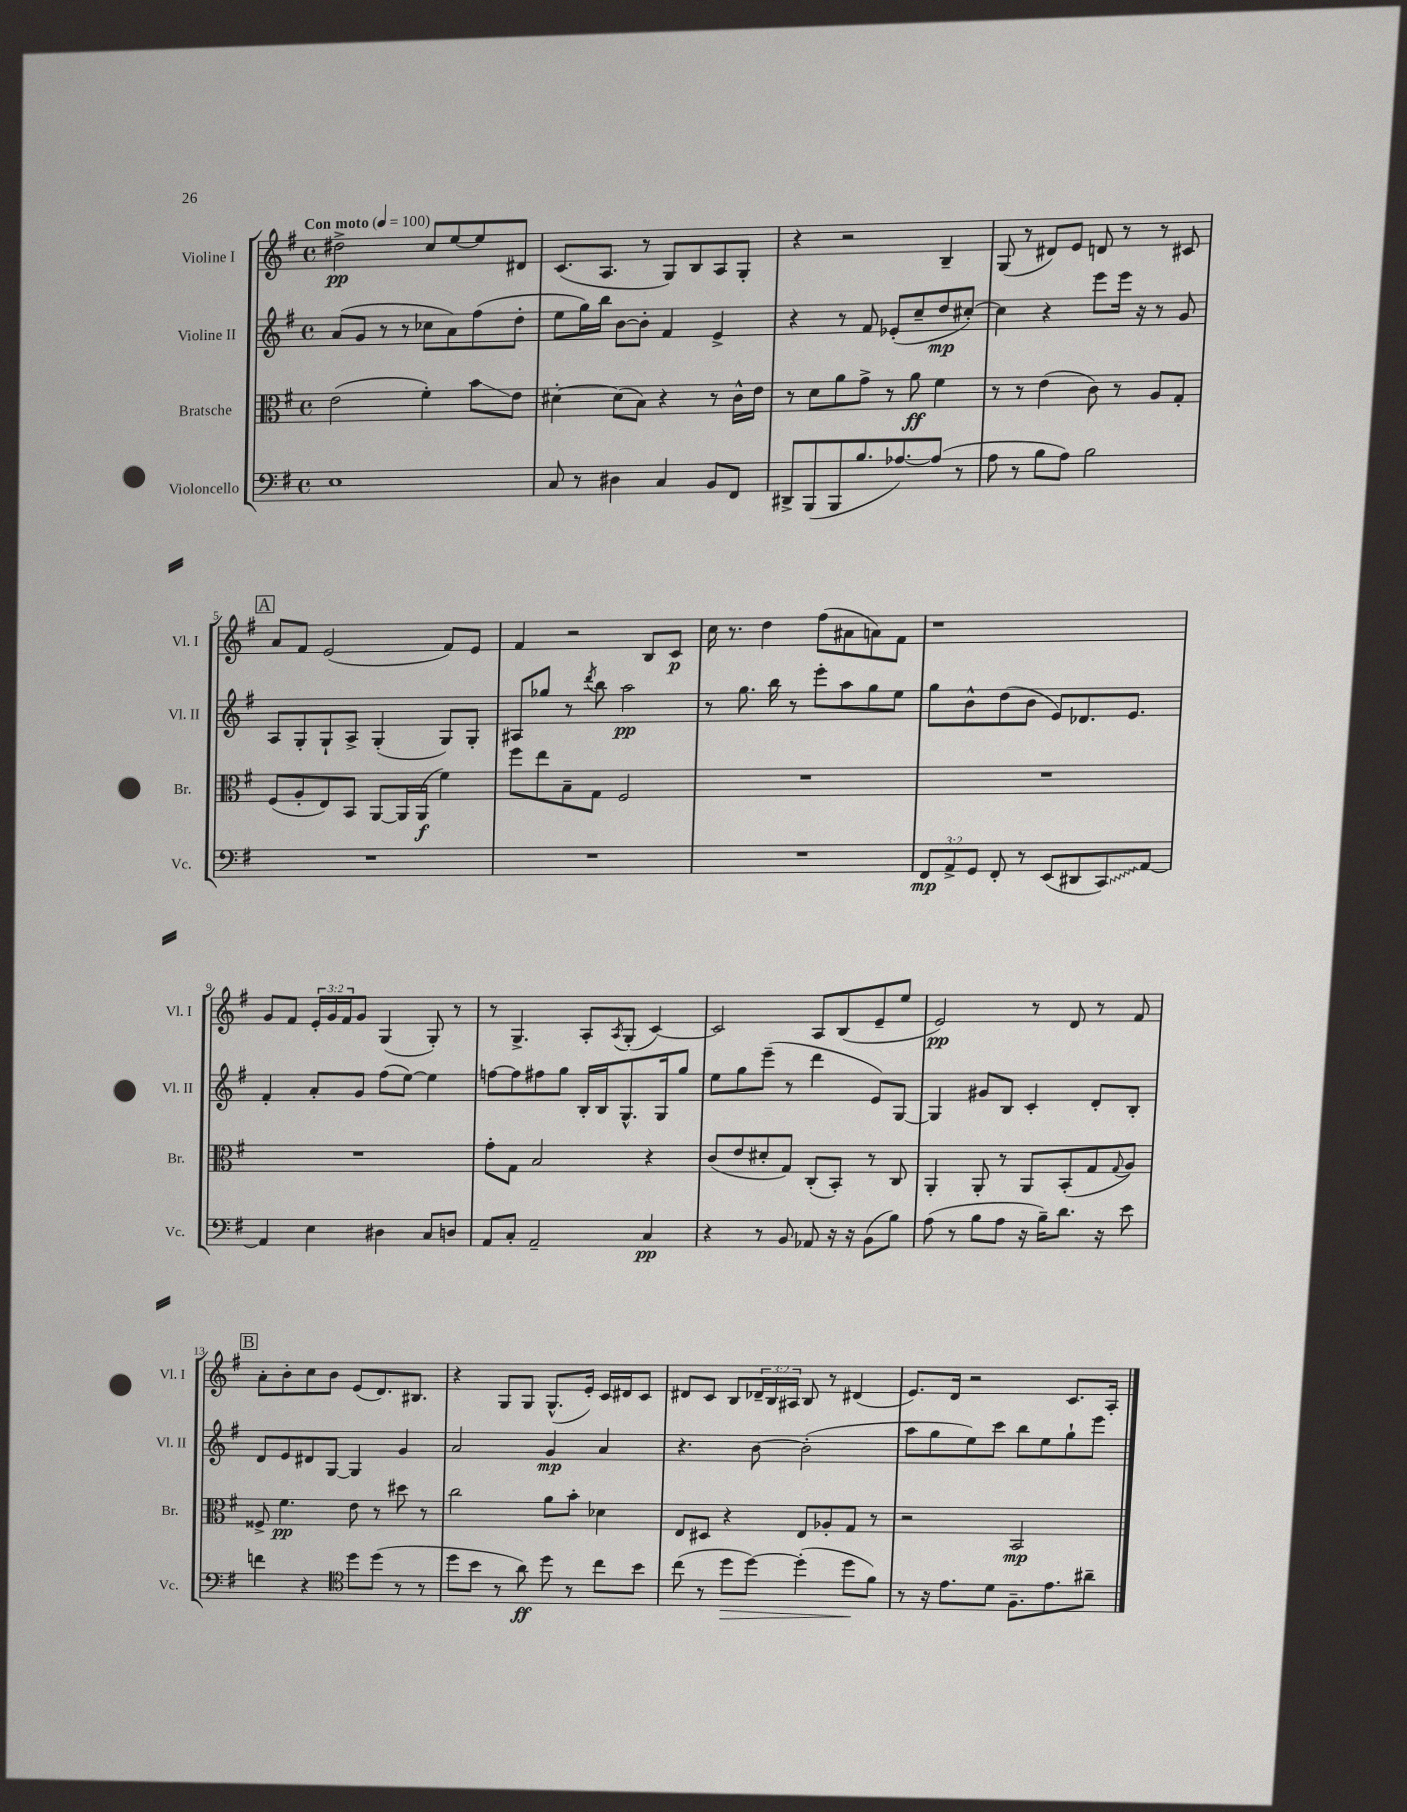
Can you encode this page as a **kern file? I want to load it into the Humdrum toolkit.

**kern	**kern	**kern	**kern
*staff4	*staff3	*staff2	*staff1
*clefF4	*clefC3	*clefG2	*clefG2
*k[f#]	*k[f#]	*k[f#]	*k[f#]
*M4/4	*M4/4	*M4/4	*M4/4
*met(c)	*met(c)	*met(c)	*met(c)
*MM100	*MM100	*MM100	*MM100
1E	(2e	(8a	2dd#^
.	.	8g	.
.	.	8r	.
.	.	8r	.
.	4f#')	8cc-	8cc
.	.	8a)	[8ee
.	8b	(8ff#	8ee]
.	8e	8dd'	8d#
=	=	=	=
8C	[4d#'	8ee	(8.c
8r	.	16gg)	.
.	.	16bb	8.A
4D#	(8d#]	[8b	.
.	8B)	8b']	8r
4C	4r	4f#	8G)
.	.	.	8B
8BB	8r	4e^	8A
8FF#	16c^^	.	8G'
.	16e	.	.
=	=	=	=
8DD#^	8r	4r	4r
(8BBB	8d	.	.
8BBB	8a	8r	2r
8.B	8g^	8f#	.
.	8r	(8e-'	.
[8.A-)	.	.	.
.	8a	8cc~	.
(8A-]	4f#	8dd	4B~
8r	.	[8cc#')	.
=	=	=	=
8A	8r	4cc#]	(8G
8r	8r	.	8r
8B	(4e	4r	8d#)
8A)	.	.	8e
2B	8c)	8eee	8d
.	8r	16eee	8r
.	.	16r	.
.	8A	8r	8r
.	8G'	8g	8c#
=	=	=	=
1r	(8F#	8A	8a
.	8A'	8G'	8f#
.	8E)	8G`	(2e
.	8BB	8A^	.
.	[8AA	(4G'	.
.	16AA]	.	.
.	(16AA	.	.
.	4f#)	8G)	8f#)
.	.	8G'	8e
=	=	=	=
1r	8ff#	8A#	4f#
.	8ee	8gg-	.
.	8B~	8r	2r
.	.	8qddd	.
.	8G	8bb	.
.	2F#	2aa	.
.	.	.	8B
.	.	.	8c
=	=	=	=
1r	1r	8r	16cc
.	.	.	8.r
.	.	8.gg	.
.	.	.	4dd
.	.	16bb	.
.	.	8r	.
.	.	8eee'	(8ff#
.	.	8aa	8a#
.	.	8gg	8a)
.	.	8ee	8f#
=	=	=	=
12FF#	1r	8gg	1r
12AA^	.	.	.
.	.	8b^^	.
12GG	.	.	.
8FF#'	.	(8dd	.
8r	.	8b	.
(8EE	.	8e)	.
8DD#	.	8.d-	.
8CC)	.	.	.
.	.	8.e	.
[8AA	.	.	.
=	=	=	=
4AA]	1r	4f#'	8g
.	.	.	8f#
4E	.	8a'	24e'
.	.	.	24g
.	.	.	24f#
.	.	8g	8g
4D#	.	(8ff#	(4G
.	.	[8ee)	.
8C	.	4ee]	8G')
8D	.	.	8r
=	=	=	=
8AA	8g'	[8ff	8r
8C'	8G	8ff]	4.G^
2AA~	2B	8ff#	.
.	.	8gg	.
.	.	16B'	8A'
.	.	16B	.
.	.	.	8qA
.	.	8.G^^	(8G'
4C	4r	.	[4c)
.	.	16G	.
.	.	8gg	.
=	=	=	=
4r	(8c	8ee	2c]
.	8e	8gg	.
8r	8d#'	(8eee~	.
8BB	8G)	8r	.
8AA-	(8C'	4ddd	8A
16r	8BB')	.	(8B
16r	.	.	.
(8BB	8r	8e)	8e~
8B)	8C	[8G	8ee
=	=	=	=
(8A	4AA'	4G]	2e)
8r	.	.	.
8B	8AA'	8g#	.
8A	8r	8B	.
16r	8AA	4c'	8r
16B~)	.	.	.
8.d	(8BB'	.	8d
.	8G	8d'	8r
16r	.	.	.
.	8qqG	.	.
8e	8A)	8B'	8f#
=	=	=	=
4f	8F##^	8d	8a'
.	4.f#	8e	8b'
4r	.	8d#	8cc
.	.	[8G	8b
*clefC4	*	*	*
8dd	8e	4G]	(8e
(8dd	8r	.	8.d)
8r	8dd#	4g	.
.	.	.	8.B#
8r	8r	.	.
=	=	=	=
8dd	2cc	2a	4r
8b	.	.	.
8r	.	.	8G
8a)	.	.	8G
8dd	8a	4g	(8.G^^
8r	8b'	.	.
.	.	.	16e')
8cc	4d-	4a	16c
.	.	.	16d#
8b	.	.	8c
=	=	=	=
(8cc	8E	4.r	8d#
8r	8D#	.	8c
8dd	4r	.	8B
[8dd)	.	[8b	24d-~
.	.	.	24B
.	.	.	24A#
(4dd']	8E	(2b']	8B
.	8A-'	.	8r
8dd	8G	.	(4d#
8f#)	8r	.	.
=	=	=	=
8r	2r	8aa	8.e)
16r	.	8gg	.
8.e	.	.	16d
.	.	8ee)	2r
8d	.	8ccc	.
8.F#~	2BB	8bb	.
.	.	8ee	.
8.e	.	.	.
.	.	8gg`	8.c
8a#~	.	8eee	.
.	.	.	16A'
==	==	==	==
*-	*-	*-	*-
